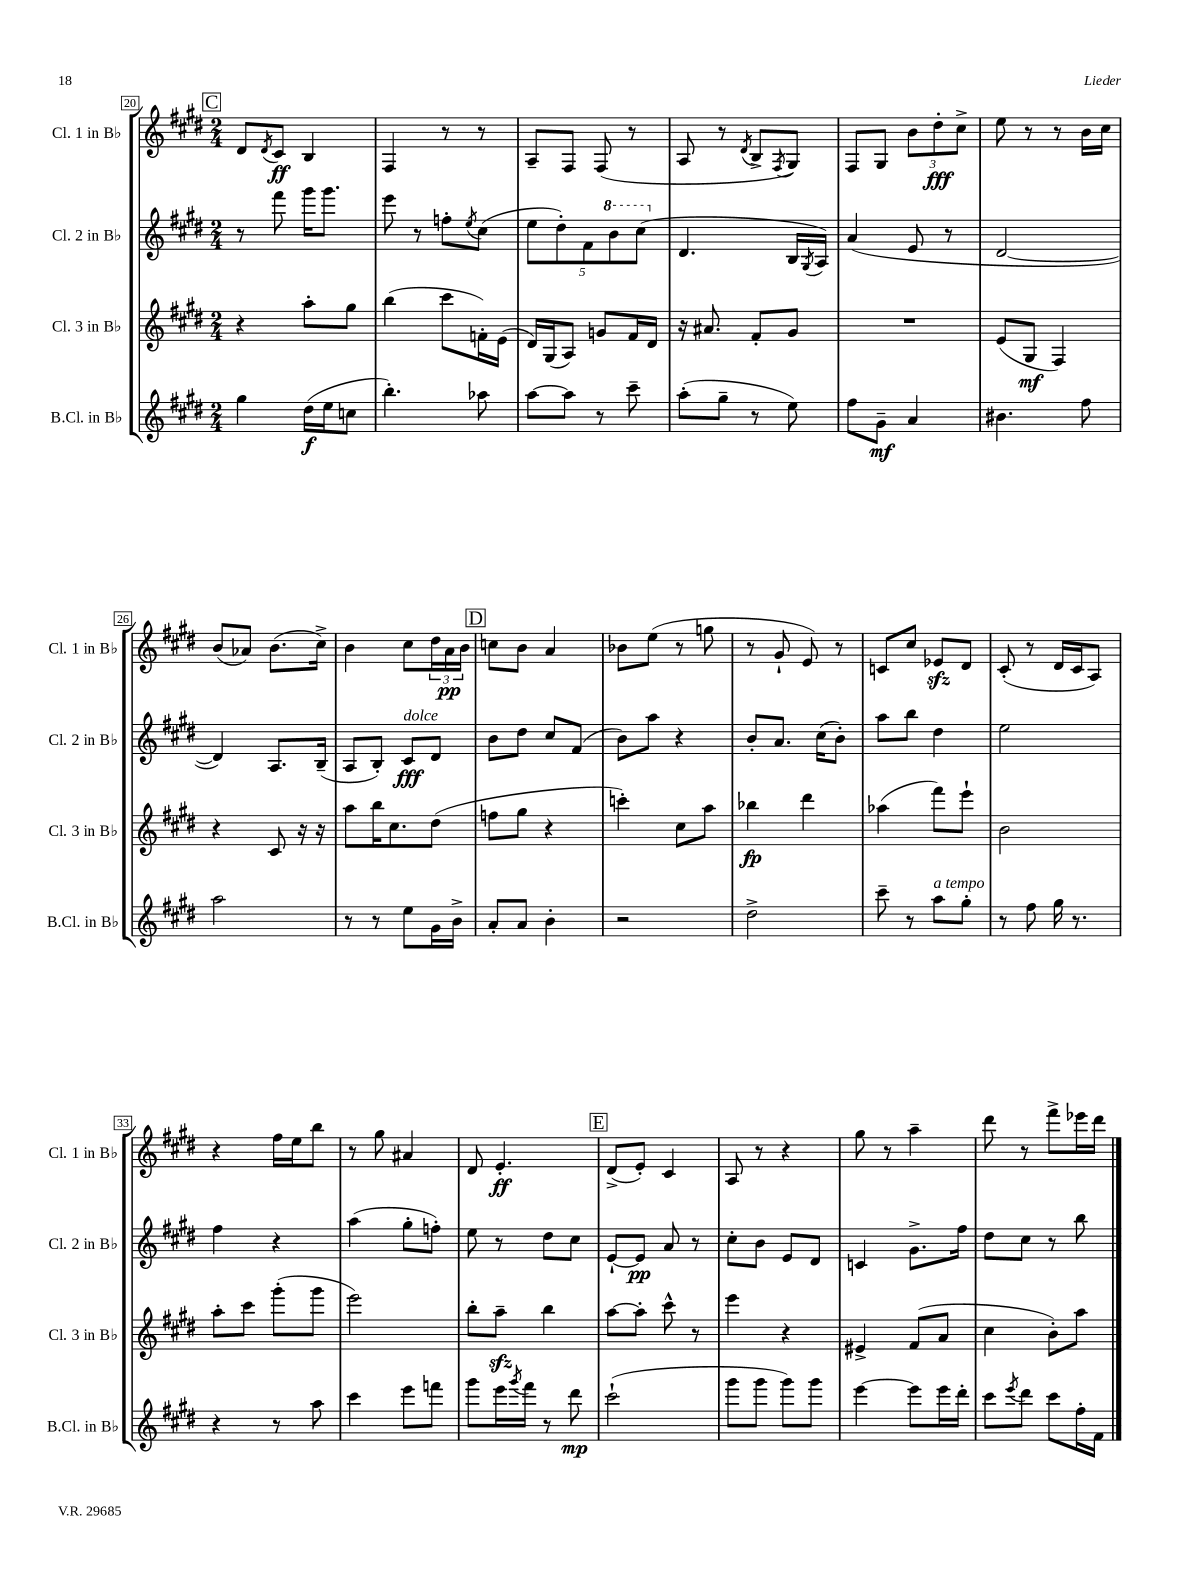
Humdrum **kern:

**kern	**dynam	**kern	**dynam	**kern	**dynam	**kern	**dynam
*part4	*part4	*part3	*part3	*part2	*part2	*part1	*part1
*staff4	*staff4	*staff3	*staff3	*staff2	*staff2	*staff1	*staff1
*I"B.Cl. in B♭	*	*I"Cl. 3 in B♭	*	*I"Cl. 2 in B♭	*	*I"Cl. 1 in B♭	*
*I'B.Cl. in B♭	*	*I'Cl. 3 in B♭	*	*I'Cl. 2 in B♭	*	*I'Cl. 1 in B♭	*
*clefG2	*	*clefG2	*	*clefG2	*	*clefG2	*
*k[f#c#g#d#]	*	*k[f#c#g#d#]	*	*k[f#c#g#d#]	*	*k[f#c#g#d#]	*
*M2/4	*	*M2/4	*	*M2/4	*	*M2/4	*
!!LO:REH:place=s1:t=C
=20	=20	=20	=20	=20	=20	=20	=20
4gg#\	.	4r	.	8r	.	8d#/L	.
.	.	.	.	.	.	8qd#/	.
.	.	.	.	8fff#\	.	8c#/J	ff
(16dd#\LL	f	8aa'\L	.	16ggg#\KL	.	4B/	.
16ee\J	.	.	.	8.ggg#\J	.	.	.
8ccn\J	.	8gg#\J	.	.	.	.	.
=21	=21	=21	=21	=21	=21	=21	=21
4.bb'\)	.	(4bb\	.	8eee\	.	4F#/	.
.	.	.	.	8r	.	.	.
.	.	8ccc#\L	.	8ffn'\L	.	8r	.
.	.	.	.	8qee/	.	.	.
8aa-X\	.	16fn'\L)	.	(8cc#\J	.	8r	.
.	.	(16e\JJ	.	.	.	.	.
=22	=22	=22	=22	=22	=22	=22	=22
[8aa\L	.	16d#/LL)	.	10ee\L	.	8A~/L	.
.	.	(16G#/J	.	.	.	.	.
.	.	.	.	10dd#'\)	.	.	.
8aa\J]	.	8A/J)	.	.	.	8F#/J	.
.	.	.	.	10f#\	.	.	.
8r	.	8gn/L	.	.	.	(8F#/	.
*	*	*	*	*8va	*	*	*
.	.	.	.	10bb\	.	.	.
8ccc#~\	.	16f#/L	.	.	.	8r	.
.	.	.	.	(10ccc#\J	.	.	.
.	.	16d#/JJ	.	.	.	.	.
=23	=23	=23	=23	=23	=23	=23	=23
*	*	*	*	*X8va	*	*	*
(8aa'\L	.	16r	.	4.d#/	.	8A/	.
.	.	8.a#X/	.	.	.	.	.
8gg#~\J	.	.	.	.	.	8r	.
.	.	.	.	.	.	8qd#/	.
8r	.	8f#'/L	.	.	.	8B^/L	.
.	.	.	.	.	.	8qF#/	.
8ee\)	.	8g#/J	.	16B/LL	.	8G#/J)	.
.	.	.	.	8qG#/	.	.	.
.	.	.	.	16A/JJ)	.	.	.
=24	=24	=24	=24	=24	=24	=24	=24
8ff#\L	.	2r	.	(4a/	.	8F#/L	.
8g#~\J	mf	.	.	.	.	8G#/J	.
4a/	.	.	.	8e/	.	12b\L	.
.	.	.	.	.	.	12dd#'\	fff
.	.	.	.	8r	.	.	.
.	.	.	.	.	.	12cc#^\J	.
=25	=25	=25	=25	=25	=25	=25	=25
4.b#X\	.	(8e/L	.	[2d#/	.	8ee\	.
.	.	8G#/J	mf	.	.	8r	.
.	.	4F#/)	.	.	.	8r	.
8ff#\	.	.	.	.	.	16b\LL	.
.	.	.	.	.	.	16cc#\JJ	.
!!LO:LB:g=z
=26	=26	=26	=26	=26	=26	=26	=26
2aa\	.	4r	.	4d#/])	.	(8b/L	.
.	.	.	.	.	.	8a-X/J)	.
.	.	8c#/	.	8.A/L	.	(8.b\L	.
.	.	16r	.	.	.	.	.
.	.	16r	.	(16B~/Jk	.	16cc#^\Jk)	.
=27	=27	=27	=27	=27	=27	=27	=27
8r	.	8aa\L	.	8A/L	.	4b\	.
8r	.	16bb\K	.	8B'/J)	.	.	.
.	.	8.cc#\	.	.	.	.	.
!	!	!	!	!LO:TX:a:i:t=dolce	!	!	!
8ee\L	.	.	.	8c#/L	fff	8cc#\L	.
16g#\L	.	(8dd#\J	.	8d#/J	.	24dd#\L	.
.	.	.	.	.	.	24a\	pp
16b^\JJ	.	.	.	.	.	.	.
.	.	.	.	.	.	24b\JJ	.
!!LO:REH:place=s1:t=D
=28	=28	=28	=28	=28	=28	=28	=28
8a'/L	.	8ffn\L	.	8b\L	.	8ccn\L	.
8a/J	.	8gg#\J	.	8dd#\J	.	8b\J	.
4b'\	.	4r	.	8cc#/L	.	4a/	.
.	.	.	.	(8f#/J	.	.	.
=29	=29	=29	=29	=29	=29	=29	=29
2r	.	4cccn'\)	.	8b\L)	.	8b-X\L	.
.	.	.	.	8aa\J	.	(8ee\J	.
.	.	8cc#\L	.	4r	.	8r	.
.	.	8aa\J	.	.	.	8ggn\	.
=30	=30	=30	=30	=30	=30	=30	=30
2dd#^\	.	4bb-X\	fp	8b'/L	.	8r	.
.	.	.	.	8.a/J	.	8g#`/	.
.	.	4ddd#\	.	.	.	8e/)	.
.	.	.	.	(16cc#\KL	.	.	.
.	.	.	.	8b'\J)	.	8r	.
=31	=31	=31	=31	=31	=31	=31	=31
8ccc#~\	.	(4aa-X\	.	8aa\L	.	8cn/L	.
8r	.	.	.	8bb\J	.	8cc#/J	.
!LO:TX:a:i:t=a tempo	!	!	!	!	!	!	!
8aa\L	.	8fff#\L)	.	4dd#\	.	8e-Xzz/L	.
8gg#'\J	.	8eee`\J	.	.	.	8d#/J	.
=32	=32	=32	=32	=32	=32	=32	=32
8r	.	2b\	.	2ee\	.	(8c#'/	.
8ff#\	.	.	.	.	.	8r	.
16gg#\	.	.	.	.	.	16d#/LL	.
8.r	.	.	.	.	.	16c#/J	.
.	.	.	.	.	.	8A/J)	.
!!LO:LB:g=z
=33	=33	=33	=33	=33	=33	=33	=33
4r	.	8aa'\L	.	4ff#\	.	4r	.
.	.	8ccc#\J	.	.	.	.	.
8r	.	(8ggg#'\L	.	4r	.	16ff#\LL	.
.	.	.	.	.	.	16ee\J	.
8aa\	.	8ggg#\J	.	.	.	8bb\J	.
=34	=34	=34	=34	=34	=34	=34	=34
4ccc#\	.	2eee\)	.	(4aa\	.	8r	.
.	.	.	.	.	.	8gg#\	.
8eee\L	.	.	.	8gg#'\L	.	4a#X/	.
8fffn\J	.	.	.	8ffn'\J)	.	.	.
=35	=35	=35	=35	=35	=35	=35	=35
8ggg#\L	.	8bb'\L	.	8ee\	.	8d#/	.
16eee\L	.	8aazz~\J	.	8r	.	4.e'/	ff
8qggg#/	.	.	.	.	.	.	.
16fff#\JJ	.	.	.	.	.	.	.
8r	.	4bb\	.	8dd#\L	.	.	.
8ddd#\	mp	.	.	8cc#\J	.	.	.
!!LO:REH:place=s1:t=E
=36	=36	=36	=36	=36	=36	=36	=36
(2ccc#`\	.	[8aa\L	.	[8e`/L	.	(8d#^/L	.
.	.	8aa'\J]	.	8e/J]	pp	8e'/J)	.
.	.	8ccc#^^\	.	8a/	.	4c#/	.
.	.	8r	.	8r	.	.	.
=37	=37	=37	=37	=37	=37	=37	=37
8ggg#\L	.	4eee\	.	8cc#'\L	.	8A/	.
8ggg#\J	.	.	.	8b\J	.	8r	.
8ggg#\L)	.	4r	.	8e/L	.	4r	.
8ggg#\J	.	.	.	8d#/J	.	.	.
=38	=38	=38	=38	=38	=38	=38	=38
[4eee\	.	4e#X^/	.	4cn/	.	8gg#\	.
.	.	.	.	.	.	8r	.
8eee\L]	.	(8f#/L	.	8.g#^\L	.	4aa~\	.
16eee\L	.	8a/J	.	.	.	.	.
16ddd#'\JJ	.	.	.	16ff#\Jk	.	.	.
=39	=39	=39	=39	=39	=39	=39	=39
8ccc#\L	.	4cc#\	.	8dd#\L	.	8ddd#\	.
8qeee/	.	.	.	.	.	.	.
8ddd#\J	.	.	.	8cc#\J	.	8r	.
8ccc#\L	.	8b'\L)	.	8r	.	8fff#^\L	.
16ff#'\L	.	8aa\J	.	8bb\	.	16eee-X\L	.
16f#\JJ	.	.	.	.	.	16ddd#\JJ	.
==	==	==	==	==	==	==	==
*-	*-	*-	*-	*-	*-	*-	*-
